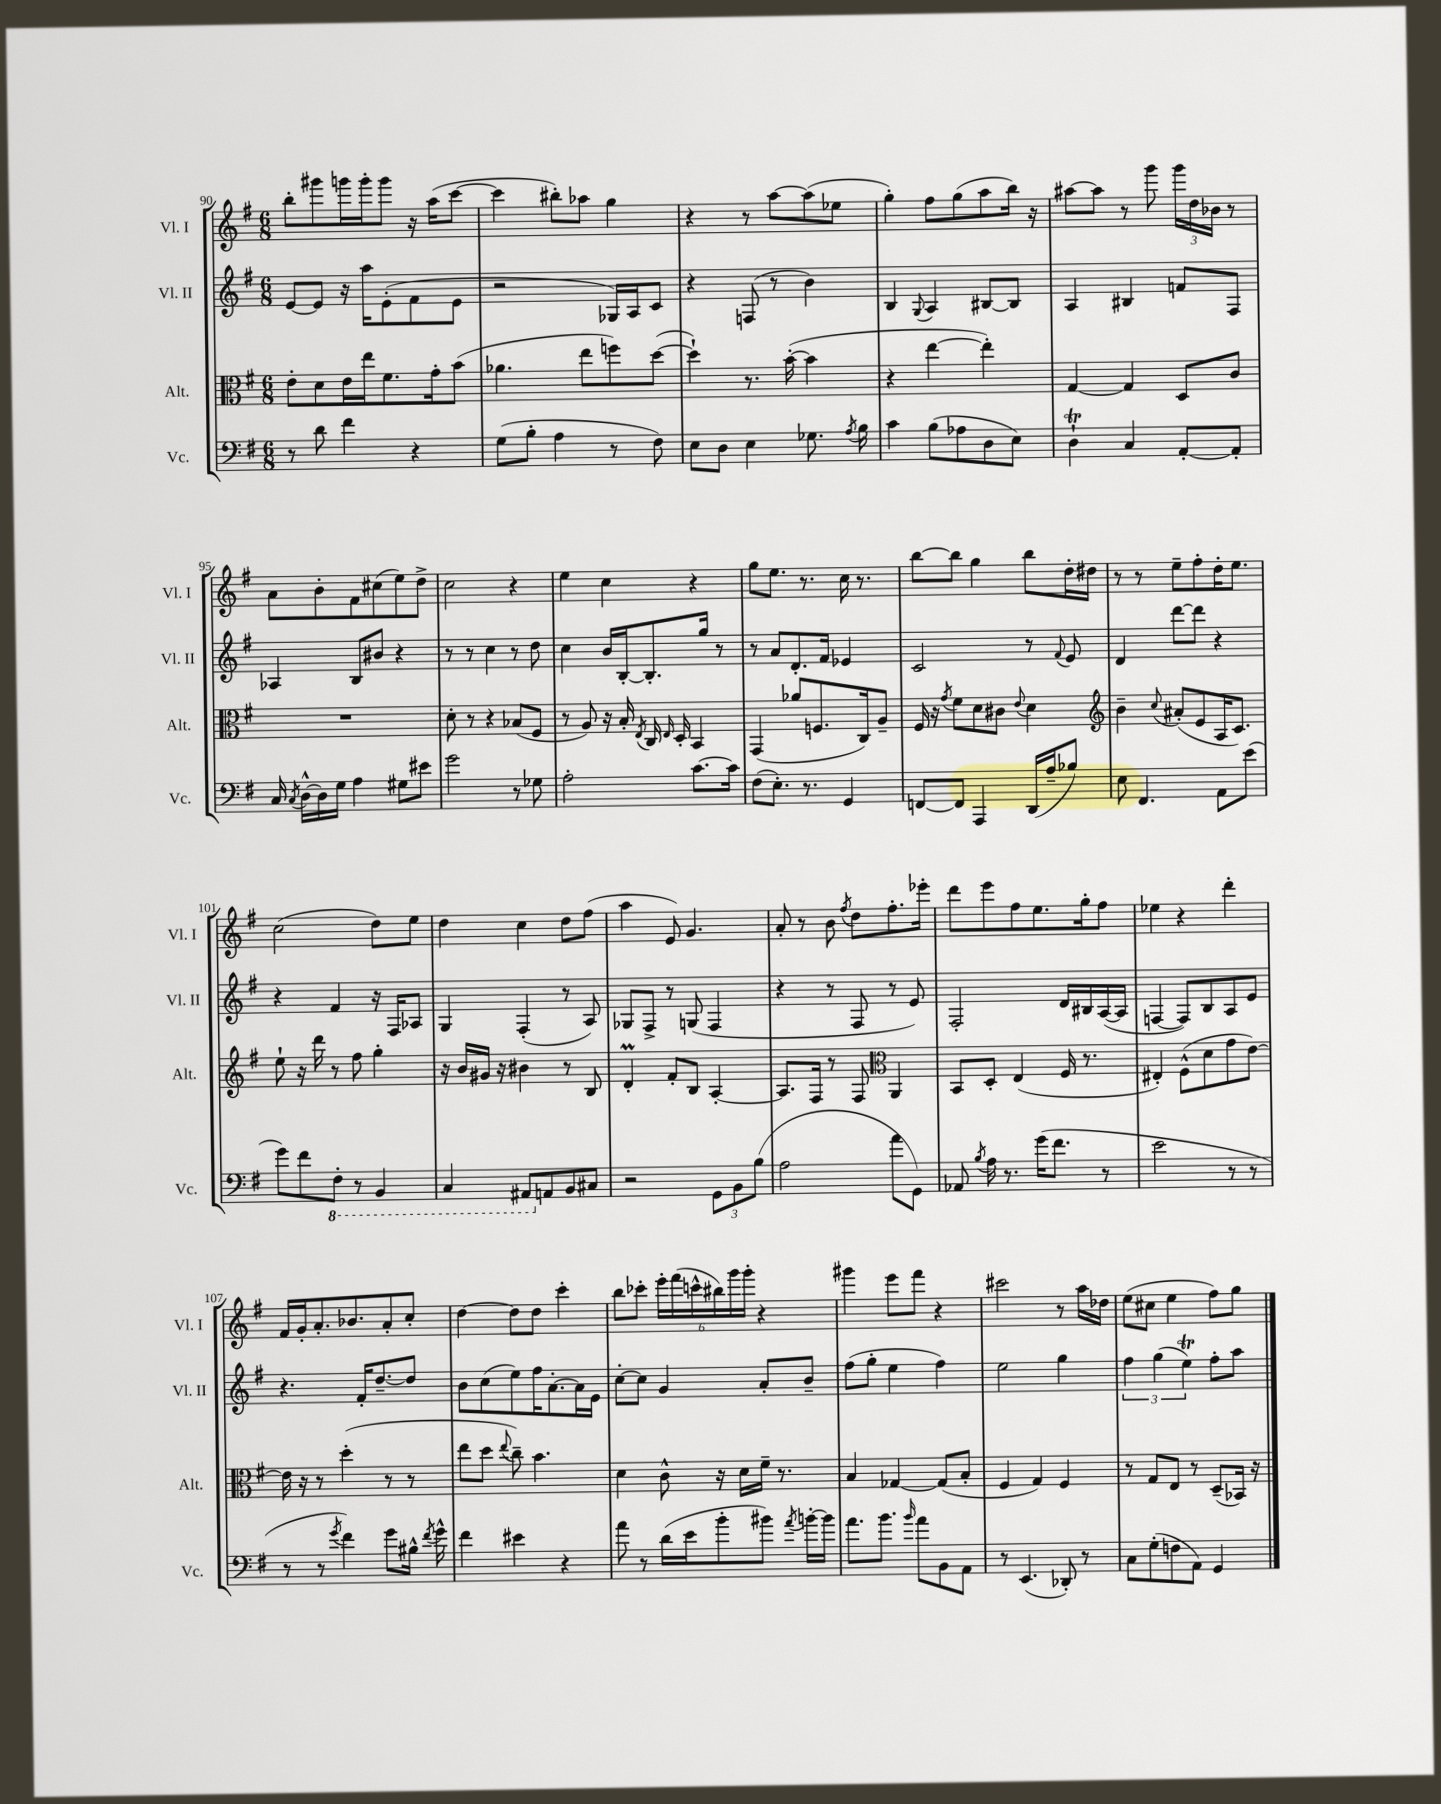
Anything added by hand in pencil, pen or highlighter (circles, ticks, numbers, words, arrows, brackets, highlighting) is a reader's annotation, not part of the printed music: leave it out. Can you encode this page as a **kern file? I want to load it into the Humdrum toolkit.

**kern	**kern	**kern	**kern
*staff4	*staff3	*staff2	*staff1
*clefF4	*clefC3	*clefG2	*clefG2
*k[f#]	*k[f#]	*k[f#]	*k[f#]
*M6/8	*M6/8	*M6/8	*M6/8
8r	8e'	[8e	8bb'
8d	8d	8e]	8ggg#
4f#	16e	16r	16ggg
.	16ee	16aa	16ggg'
.	8.f#	(8e'	8ggg
4r	.	8f#	16r
.	16g'	.	(16aa
.	(8b	8e	[8ccc
=	=	=	=
(8G	4.a-	2r	4ccc]
8B'	.	.	.
4A	.	.	8bb#')
.	8ee	.	8aa-
8r	8ff)	16G-)	4gg
.	.	16A	.
8F#)	([8dd	8c	.
=	=	=	=
8E	4dd`])	4r	4r
8D	.	.	.
4E	8.r	(8F	8r
.	.	8r	[8aa
.	([16b'	.	.
8.G-	4b]	4b)	(8aa]
.	.	.	8ee-
8qA	.	.	.
16B	.	.	.
=	=	=	=
4c	4r	4B	4gg')
.	.	8qqG	.
(8B	[4ee	4A	8ff#
8A-	.	.	(8gg
8D	4ee'])	[8B#	8aa
8E)	.	8B#]	16bb)
.	.	.	16r
=	=	=	=
4D`	[4G	4A	[8aa#
.	.	.	8aa#]
4C	4G]	4B#	8r
.	.	.	8ggg
[8AA'	8D	8f	24ggg
.	.	.	24dd
.	.	.	24b-
8AA']	8c	8F#	8r
=	=	=	=
16C	2.r	4A-	8a
8qC	.	.	.
[16D^^	.	.	.
16D]	.	.	8b'
16G	.	.	.
4A	.	8B	8f#
.	.	8b#	(8cc#
8G#	.	4r	8ee)
8e#	.	.	8dd^
=	=	=	=
2g	8d'	8r	2cc
.	8r	8r	.
.	4r	4cc	.
8r	(8B-	8r	4r
8G-	8F#	8dd	.
=	=	=	=
2A'	8r	4cc	4ee
.	8A)	.	.
.	16r	16b	4cc
.	16B'	[16B'	.
.	8qE	.	.
.	16C	8.B']	.
.	16qqE	.	.
.	16D'	.	.
[8.c	4BB	.	4r
.	.	16gg	.
.	.	8r	.
16c]	.	.	.
=	=	=	=
(8F#	(4GG	8r	8gg
8.E')	.	8a	8.ee
.	8a-	8.d'	.
8.r	.	.	8.r
.	8.F	.	.
.	.	16f#	.
4GG	.	4e-	16cc
.	16C)	.	8.r
.	8A~	.	.
=	=	=	=
[8FF	16F#	2c	[8bb
.	16r	.	.
.	8qg	.	.
8FF]	8f#	.	8bb]
4AAA	8d	.	4gg
.	8c#	.	.
.	8qqe	.	.
(16DD	4d	8r	8bb
16A~	.	.	.
.	.	8qqf#	.
8B-)	.	8e	16dd'
.	.	.	16dd#
=	=	=	=
*	*clefG2	*	*
8E	4b~	4d	8r
4.FF#	.	.	8r
.	8qqcc	.	.
.	(8a#'	[8ddd	8ee~
.	8e	8ddd]	8ff#'
8AA	16A	4r	16dd'
.	8.c)	.	8.ee
(8e	.	.	.
=	=	=	=
8g)	8ee`	4r	(2cc
8f#	16r	.	.
.	16ddd	.	.
8FF#'	8r	4f#	.
8r	8ff#	.	.
4BBB	4gg'	16r	8dd)
.	.	16F#	.
.	.	8A-	8ee
=	=	=	=
4CC	16r	4G	4dd
.	16b	.	.
.	16g#	.	.
.	16r	.	.
8AAA#	4b#	(4F#'	4cc
8AA	.	.	.
8BB	8r	8r	8dd
8C#	8B	8A)	(8ff#
=	=	=	=
2r	4d'	8G-	4aa
.	.	8F#^	.
.	8f#'	8r	8e)
.	8B	(8G	4.g
12GG	[4A'	4F#	.
12BB	.	.	.
(12B	.	.	.
=	=	=	=
2A	8.A]	4r	8a'
.	.	.	8r
.	16F#	.	.
.	8r	8r	8b
.	.	.	8qff#
.	8F#	8F#	8dd
*	*clefC3	*	*
8a	4AA	8r	8.ff#'
8GG)	.	8e)	.
.	.	.	16eee-'
=	=	=	=
8AA-	8BB	2F#'	8ddd
8qB	.	.	.
16A	8D'	.	8eee
8.r	.	.	.
.	(4E	.	8ff#
(16g	.	.	8.ee
8.f#	.	.	.
.	16F#	16d	.
.	8.r	16B#	16gg'
8r	.	([16A	8ff#
.	.	16A]	.
=	=	=	=
2e	4E#')	[4F	4ee-
.	(8F#^^	8F])	4r
.	8d	8B	.
8r	8g	8A	4ddd'
8r	[8e)	8e	.
=	=	=	=
8r	16e]	4.r	16f#
.	16r	.	16g'
8r	8r	.	8.a'
8qg	.	.	.
4f#)	(4dd'	.	.
.	.	.	8.b-
.	.	16f#'	.
.	.	[8.dd~	.
8g	8r	.	8a'
16B#^^	8r	8dd]	8cc'
8qf#	.	.	.
16g^^	.	.	.
=	=	=	=
4f#	8ee	8b	[4dd
.	8dd	(8cc	.
.	8qqee	.	.
4e#	8cc~)	8ee)	8dd]
.	4.b	16ff#	8dd
.	.	[8.a'	.
4r	.	.	4ccc'
.	.	16a]	.
.	.	16e	.
=	=	=	=
8a	4d	[8cc'	8bb
8r	.	8cc]	8ccc-'
(16d	8c^^	4g	24eee'
.	.	.	(24fff#
16e	.	.	.
.	.	.	24ccc^^
8b'	16r	.	24bb#)
.	.	.	24ggg
.	16d	.	.
.	.	.	24ggg'
8b#)	16f#~	8a'	4r
.	8.r	.	.
8qa	.	.	.
[16b'	.	8b~	.
16b]	.	.	.
=	=	=	=
8.a	4B	(8ff#	4ggg#
.	.	8gg'	.
8.b	.	.	.
.	[4G-	4ee	8eee
16qqb	.	.	.
8a	.	.	8fff#
8BB	(8G-]	4ff#)	4r
8AA	8B'	.	.
=	=	=	=
8r	4F#	2ee	2ccc#
(4.EE	.	.	.
.	4G)	.	.
8DD-')	4F#	4gg	8r
8r	.	.	16aa
.	.	.	16dd-
=	=	=	=
8C	8r	6ff#	(8ee
(8G'	8G	.	8cc#
.	.	(6gg	.
8F	8E	.	4ee
.	.	6ee)	.
8AA)	8r	.	.
4GG	(8D~	8ff#'	8ff#)
.	16BB-)	8aa	8gg
.	16r	.	.
==	==	==	==
*-	*-	*-	*-
